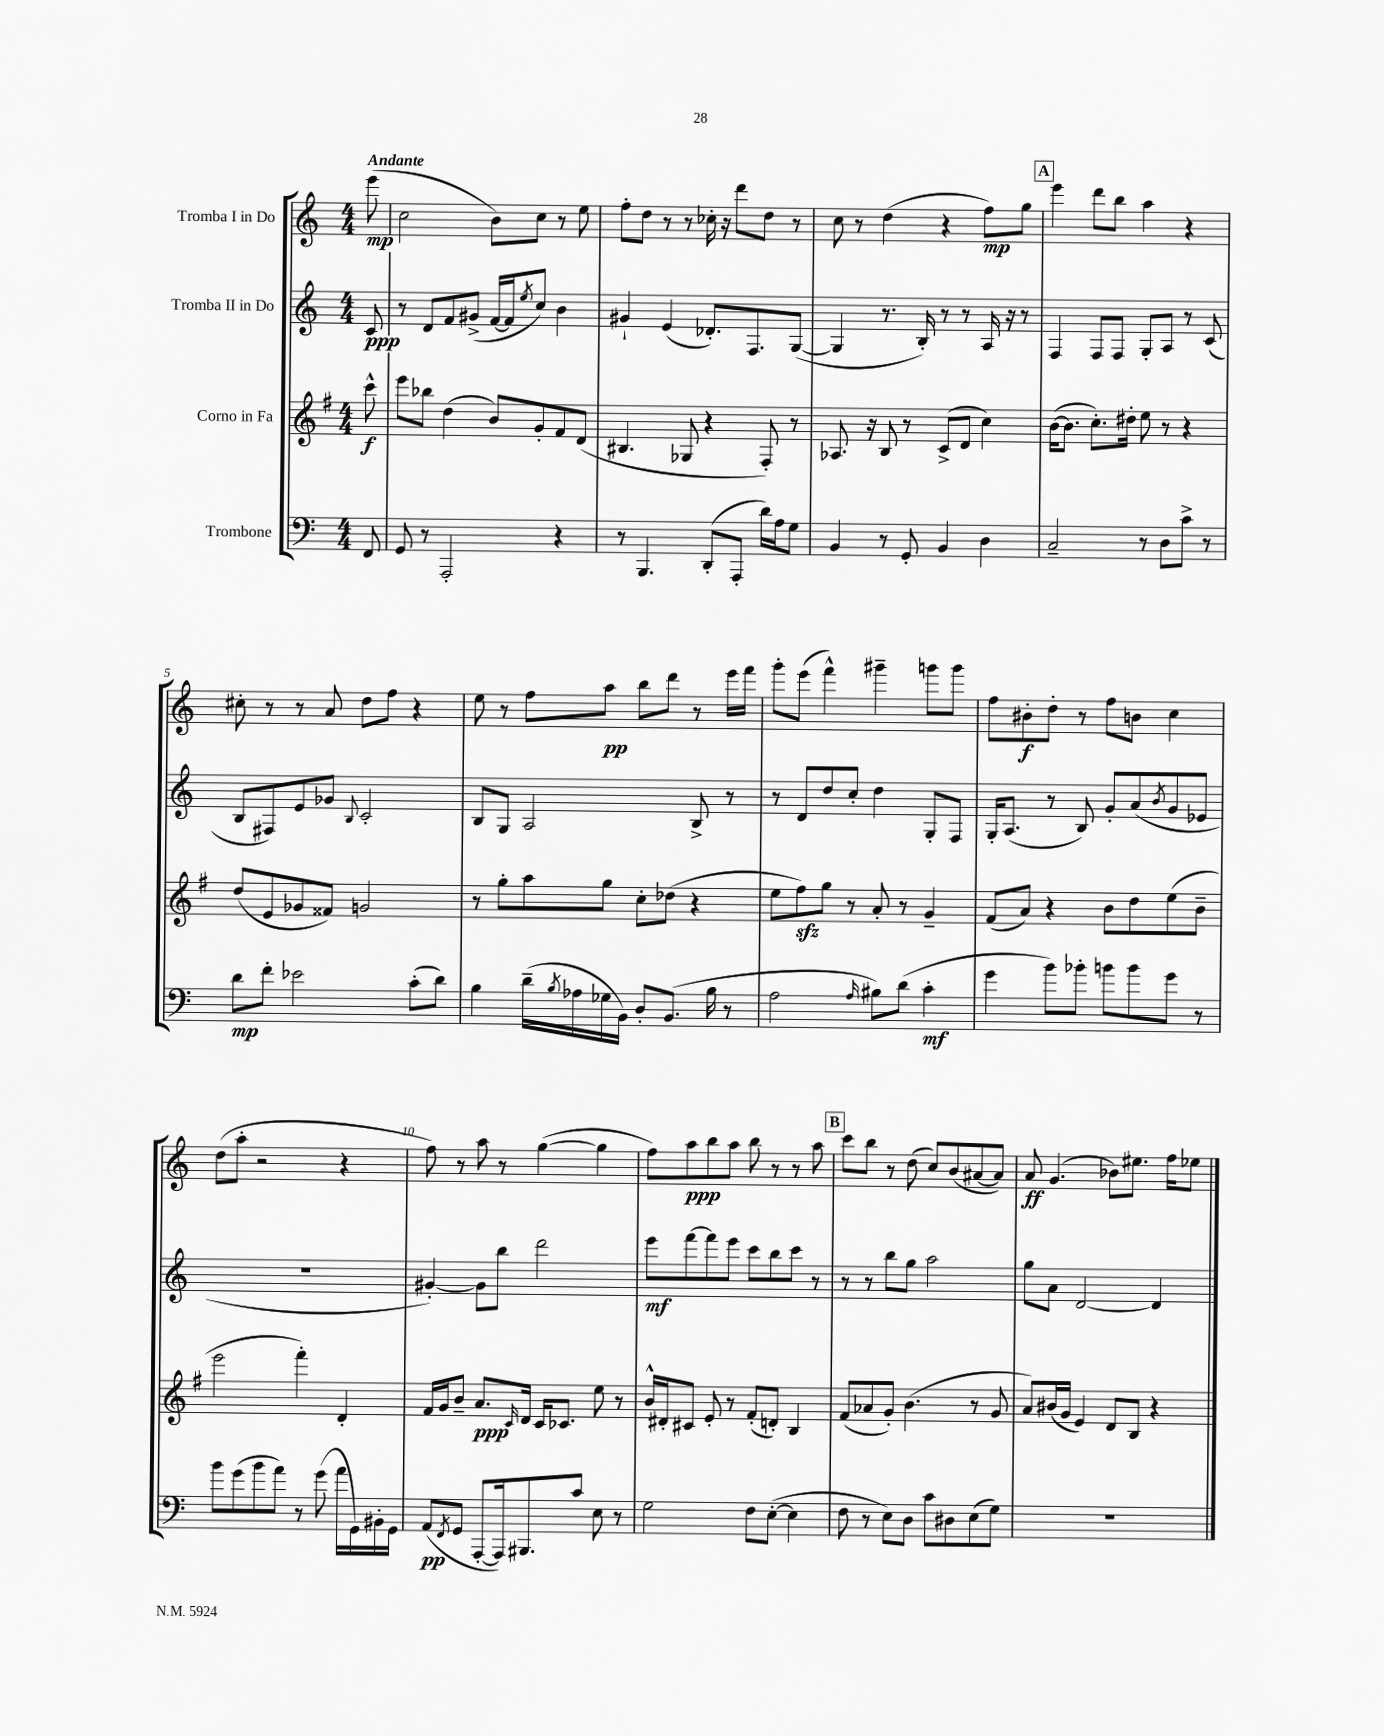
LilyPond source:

<<
\new StaffGroup <<
\new Staff = "s0" \with { instrumentName = "Tromba I in Do" } {
    \clef treble \key c \major \numericTimeSignature \time 4/4 \partial 8 \tempo "Andante"
    e'''8\mp( |
    c''2 b'8) c''8 r8 e''8 |
    f''8-. d''8 r8 r8 ces''16-. r16 d'''8 d''8 r8 |
    c''8 r8 d''4( r4 f''8\mp) g''8 |
    \mark \markup { \box "A" } e'''4 d'''8 b''8 a''4 r4 |
    cis''8-. r8 r8 a'8 d''8 f''8 r4 |
    e''8 r8 f''8 a''8\pp b''8 d'''8 r8 e'''16 f'''16 |
    g'''8-. e'''8( f'''4-^) gis'''4-- g'''8 g'''8 |
    f''8 bis'8-.\f d''8-. r8 f''8 b'8 c''4 |
    d''8( a''8-. r2 r4 |
    f''8) r8 a''8 r8 g''4~( g''4 |
    f''8) a''8\ppp b''8 a''8 b''8 r8 r8 a''8 |
    \mark \markup { \box "B" } c'''8 b''8 r8 d''8( c''8) b'8( ais'8~ ais'8) |
    a'8\ff g'4.( bes'8) eis''8. f''16 ees''8 \bar "|." |
}
\new Staff = "s1" \with { instrumentName = "Tromba II in Do" } {
    \clef treble \key c \major \numericTimeSignature \time 4/4 \partial 8
    c'8\ppp |
    r8 d'8 f'8 gis'8->( f'16~ f'16 \acciaccatura { e''8 } c''8) b'4 |
    gis'4-! e'4( des'8.-.) f8. g8~( |
    g4 r8. b16-.) r8 r8 a16 r16 r8 |
    \mark \markup { \box "A" } f4 f8 f8 g8-. a8 r8 c'8( |
    b8 fis8) e'8 ges'8 \appoggiatura { b8 } c'2-. |
    b8 g8 a2 b8-> r8 |
    r8 d'8 d''8 c''8-. d''4 g8-. f8 |
    g16-. a8.( r8 b8) g'8-. a'8( \acciaccatura { b'8 } g'8 ees'8 |
    R1 |
    gis'4~-.) gis'8 b''8 d'''2 |
    e'''8\mf f'''8~ f'''8 e'''8 c'''8 b''8 c'''8 r8 |
    \mark \markup { \box "B" } r8 r8 b''8 g''8 a''2 |
    g''8 a'8 d'2~ d'4 \bar "|." |
}
\new Staff = "s2" \with { instrumentName = "Corno in Fa" } {
    \clef treble \key g \major \numericTimeSignature \time 4/4 \partial 8
    c'''8-^\f |
    e'''8 bes''8 d''4( b'8) g'8-. fis'8 d'8( |
    bis4. ges8 r4 fis8-.) r8 |
    aes8. r16 b8 r8 c'8->( d'8 c''4) |
    \mark \markup { \box "A" } b'16~( b'8. c''8.-.) dis''16-. e''8 r8 r4 |
    d''8( e'8 ges'8 fisis'8) g'2 |
    r8 g''8-. a''8 g''8 c''8-. des''8( r4 |
    e''8 fis''8\sfz) g''8 r8 a'8-. r8 g'4-- |
    fis'8( a'8) r4 b'8 d''8 e''8( b'8-- |
    e'''2 fis'''4-.) d'4-. |
    fis'16 g'16 b'8-- a'8.\ppp \grace { c'16 } d'16 c'16 ces'8. e''8 r8 |
    b'16-^ dis'16-. cis'8 e'8-. r8 fis'8-.( d'8-.) b4 |
    \mark \markup { \box "B" } fis'8( aes'8 g'8-.) b'4.( r8 g'8 |
    a'8) bis'16( g'16 e'4) d'8 b8 r4 \bar "|." |
}
\new Staff = "s3" \with { instrumentName = "Trombone" } {
    \clef bass \key c \major \numericTimeSignature \time 4/4 \partial 8
    f,8 |
    g,8 r8 a,,2-. r4 |
    r8 b,,4. d,8-.( a,,8-. d'16) a16 g8 |
    b,4 r8 g,8-. b,4 d4 |
    \mark \markup { \box "A" } c2-- r8 d8 c'8-> r8 |
    d'8\mp f'8-. ees'2 c'8-.( d'8) |
    b4 d'16--( \acciaccatura { b8 } aes16 ges16 b,16) d8-. b,8.( b16 r8 |
    a2 \grace { a16 } bis8) d'8( c'4-.\mf |
    g'4 b'8) bes'8-. b'8 b'8 g'8 r8 |
    b'8 g'8( b'8 a'8) r8 g'8( a'16 g,16) bis,16-. g,16 |
    a,8\pp( \acciaccatura { f,8 } g,8 a,,8~-. a,,16) bis,,8. c'8 e8 r8 |
    g2 f8 e8~-.( e4 |
    \mark \markup { \box "B" } f8 r8 e8) d8 c'8 dis8 e8( g8) |
    R1 \bar "|." |
}
>>
>>
\layout { \context { \Score \override BarNumber.break-visibility = ##(#f #t #t) barNumberVisibility = #(every-nth-bar-number-visible 5) } }
